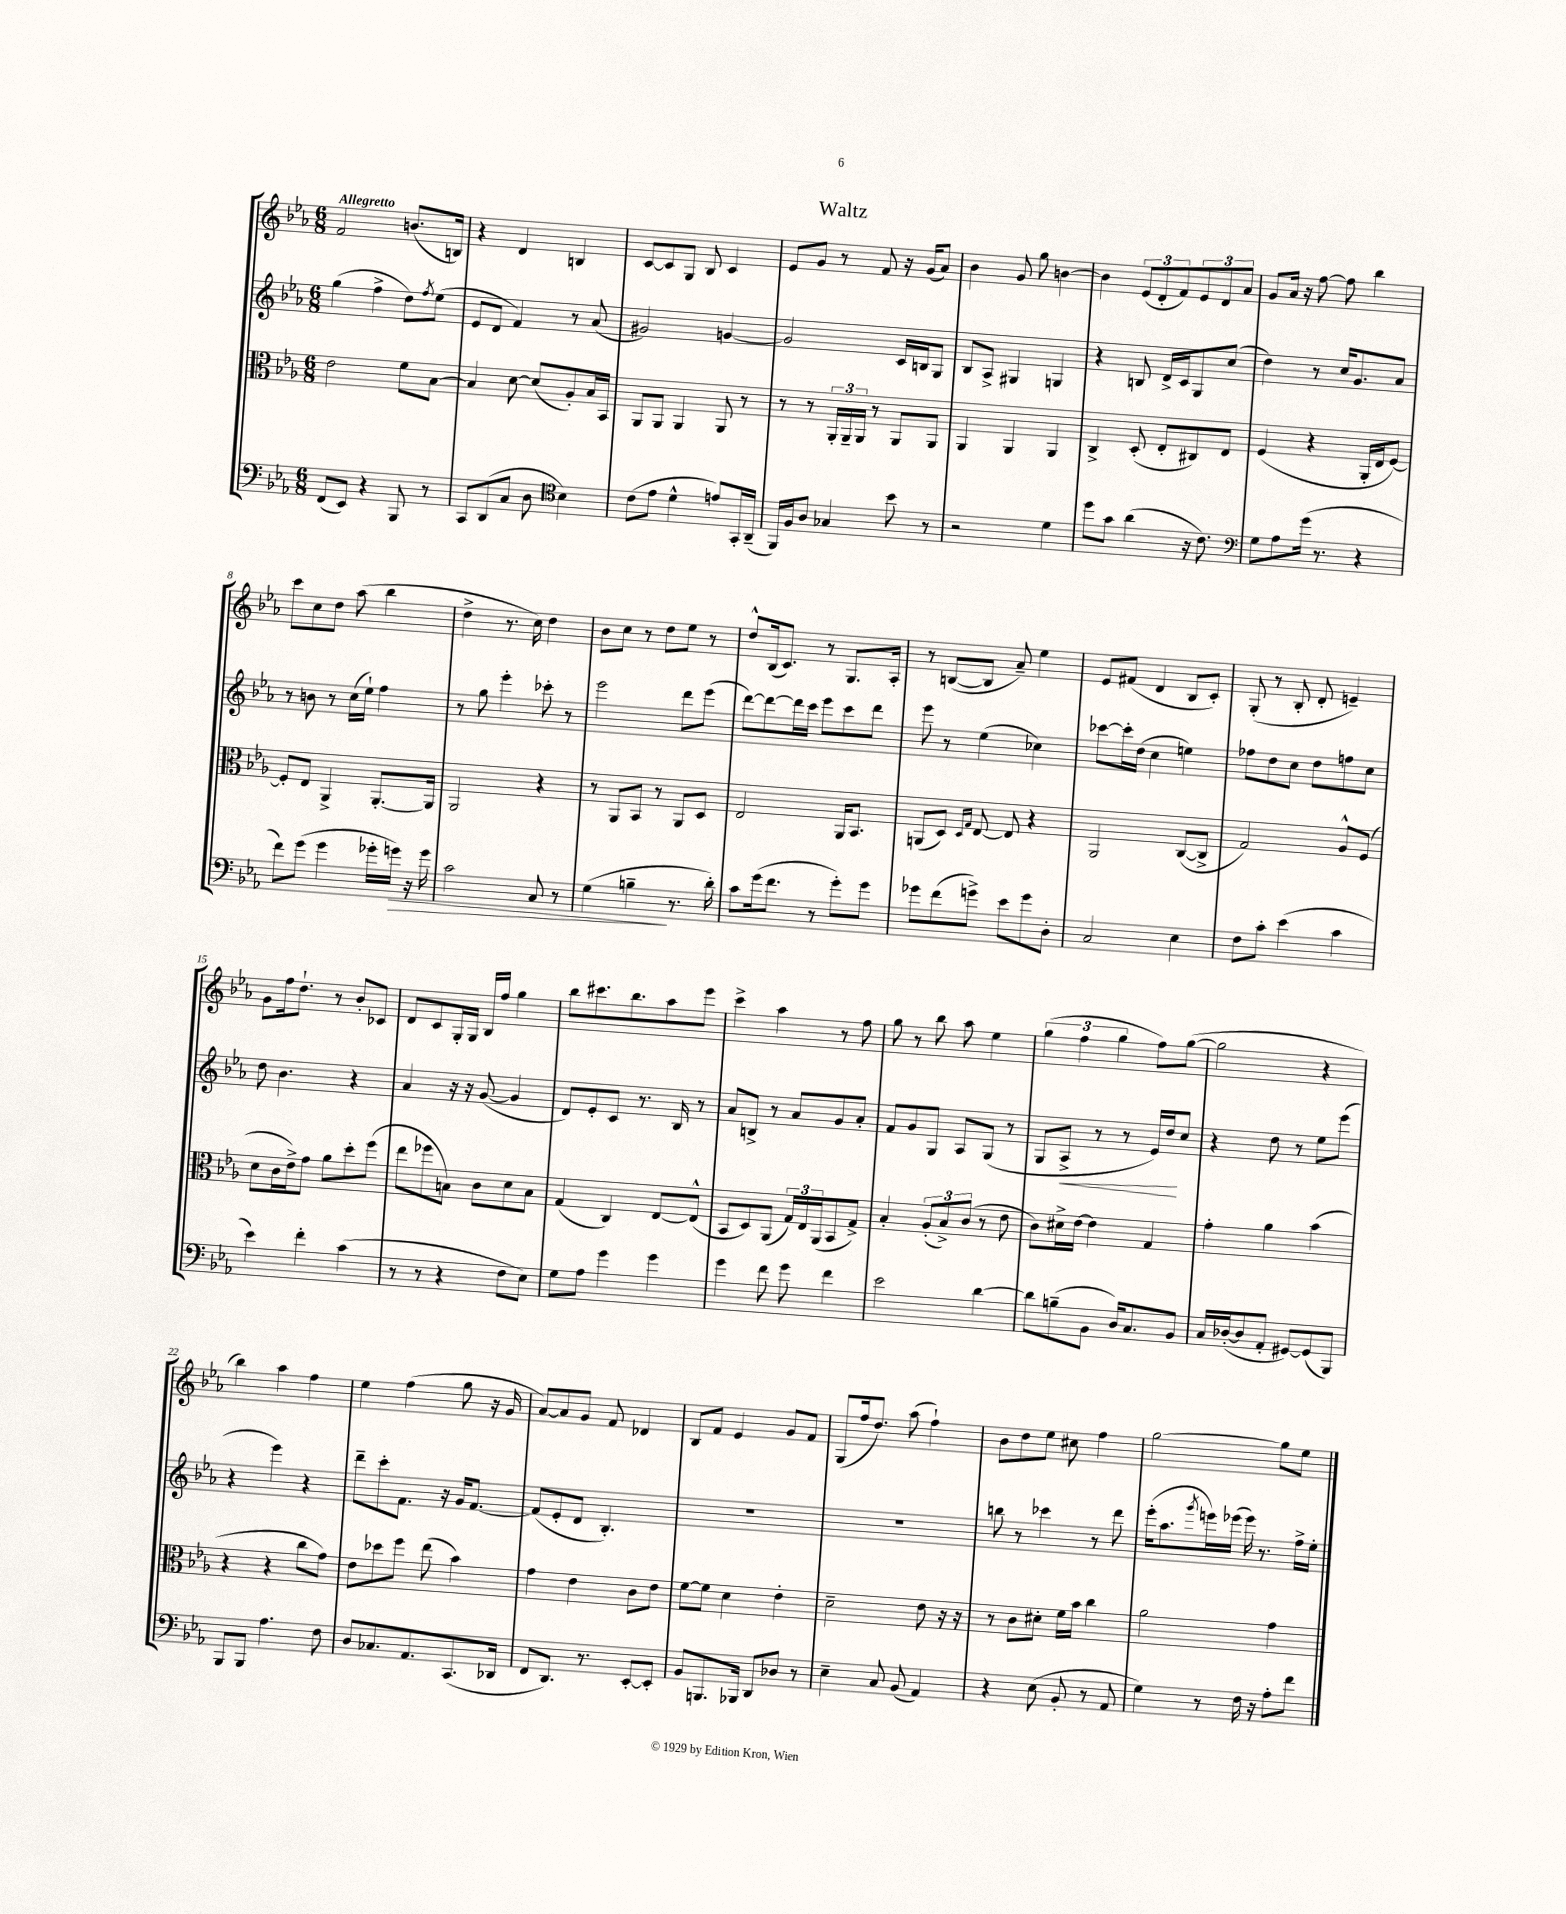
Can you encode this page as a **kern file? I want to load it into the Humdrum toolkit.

**kern	**kern	**kern	**kern
*staff4	*staff3	*staff2	*staff1
*clefF4	*clefC3	*clefG2	*clefG2
*k[b-e-a-]	*k[b-e-a-]	*k[b-e-a-]	*k[b-e-a-]
*M6/8	*M6/8	*M6/8	*M6/8
(8FF	2e-	(4gg	2f
8EE-)	.	.	.
4r	.	4ff^	.
8BBB-	8f	8dd)	(8.b
.	.	8qff	.
8r	[8B-	(8ee-	.
.	.	.	16B)
=	=	=	=
8CC	4B-]	8e-	4r
(8DD	.	8d	.
8C	[8d	4f)	4d
8D	(8d]	.	.
*clefC4	*	*	*
4B-)	8A-')	8r	4B
.	16B-	(8a-	.
.	16BB-	.	.
=	=	=	=
(8c	8AA-	2g#)	[8c
8e-	8AA-	.	8c]
4d^^	4AA-	.	8G
.	.	.	8B-
8e)	8AA-	[4g	4c
16GG'	8r	.	.
(16AA-~	.	.	.
=	=	=	=
16FF)	8r	2g]	8e-
16F	.	.	.
8A-	8r	.	8g
4G-	24AA-'	.	8r
.	24AA-~	.	.
.	24AA-	.	.
.	8r	.	8f
8b-	8AA-	16c	16r
.	.	16B	(16g
8r	8AA-	8G	8a-)
=	=	=	=
2r	4AA-	8B-	4b-
.	.	8A-^	.
.	4AA-	4G#	8g
.	.	.	8gg
4d	4AA-	4G	[4b
=	=	=	=
8dd	4C^	4r	4b]
8g	.	.	.
(4a-	(8D'	8B	(12e-
.	.	.	12d'
.	8E-'	16d^	.
.	.	.	12f)
.	.	16c	.
16r	8C#)	8G	12e-
8.c)	.	.	.
.	.	.	12d
.	8E-	(8cc	.
.	.	.	12a-
=	=	=	=
*clefF4	*	*	*
8G	(4F	4dd)	8g
8A-	.	.	16a-
.	.	.	16r
(16g	4r	8r	[8ff
8.r	.	.	.
.	.	16cc	8ff]
.	.	8.g	.
4r	16AA-'	.	4bb-
.	16E-	.	.
.	[8F)	8a-	.
=	=	=	=
8f)	8F']	8r	8ccc
(8g	8E-	8b	8cc
4g	4AA-^	8r	8dd
.	.	(16cc	(8aa-
.	.	16ee-`)	.
16g-'	[8.AA-'	4ff	4bb-
16g)	.	.	.
16r	.	.	.
16g	16AA-]	.	.
=	=	=	=
2c	2AA-	8r	4dd^
.	.	8gg	.
.	.	4eee-'	8.r
.	.	.	16cc)
8C	4r	8ccc-'	4dd
8r	.	8r	.
=	=	=	=
(4G	8r	2eee-	8b-
.	8AA-	.	8cc
4B~	8BB-	.	8r
.	8r	.	8dd
8.r	8AA-	8ddd	8ee-
.	8D	(8eee-	8r
16d')	.	.	.
=	=	=	=
8c	2E-	[8ddd)	8dd^^
(16g	.	8ddd_	(16B-
8.f	.	.	8.c)
.	.	16ddd]	.
.	.	16ccc	.
8r	.	8eee-	8r
8g')	16AA-	8ccc	8.G
.	8.BB-	.	.
8g	.	8ddd	.
.	.	.	16A-'
=	=	=	=
8g-	(8AA	8eee-	8r
(8f	8D)	8r	([8B
.	16qqD	.	.
.	16qqG	.	.
8g^)	[8E-	(4ee-	8B]
8e-	8E-]	.	8a-~)
8g	4r	4cc-)	4ee-
8D'	.	.	.
=	=	=	=
2C	2AA-	[8ccc-	8e-
.	.	16ccc-']	(8f#
.	.	(16dd	.
.	.	4cc	4d
4E-	([8C	4ee)	8B-
.	8C^]	.	8c')
=	=	=	=
8F	2G)	8ff-	(8G'
8c'	.	8dd	8r
(4e-	.	8cc	8B-'
.	.	8dd	8d'
4c	8A-^^	8ff	4e~)
.	(8F	8cc	.
=	=	=	=
4e-)	8d	8dd	8g
.	16c	4.b-	16ff
.	16e-^)	.	8.dd`
4f'	8g	.	.
.	8a-	.	8r
(4c	8dd'	4r	8b-'
.	(8ff	.	8c-
=	=	=	=
8r	8ee-	4a-	8d
8r	8ff-	.	8c
4r	8B)	16r	16G'
.	.	16r	16G
.	8c	([8g	16B-
.	.	.	16ff
8F	8d	4g]	4gg
8E-)	8B	.	.
=	=	=	=
8G	(4G	8d)	8bb-
8A-	.	8e-'	8.ccc#
4g	4C)	8c	.
.	.	.	8.bb-
.	.	8.r	.
4g	[8E-	.	8aa-
.	.	16B-	.
.	(8E-^^]	8r	8eee-
=	=	=	=
4g	8BB-	8a-	4ccc^
.	8D)	8B^	.
8f	(8AA-	8r	4aa-
8g	24G)	8a-	.
.	24E-	.	.
.	(24AA-	.	.
4f	8BB-	8g	8r
.	8G^)	8a-'	8ff
=	=	=	=
2e-	4B-'	8f	8gg
.	.	8g	8r
.	(12A-'	8G	8bb-
.	12B-^)	.	.
.	.	8A-	8aa-
.	(12c	.	.
[4d	8r	(8G	4ee-
.	8e-	8r	.
=	=	=	=
8d]	8c)	8G	(6gg
(8B~	16d#^	8A-^	.
.	.	.	6ff
.	[16e-	.	.
8BB-	4e-]	8r	.
.	.	.	6gg
16D)	.	8r	.
8.C	.	.	.
.	4G	16e-)	8ff)
.	.	16dd	.
8BB-	.	8cc	([8gg
=	=	=	=
16C	4g'	4r	2gg]
([16D-'	.	.	.
8D-]	.	.	.
8AA-'	4a-	8dd	.
[8GG#)	.	8r	.
(8GG#]	(4b-	8ee-	4r
8BBB-)	.	(8eee-	.
=	=	=	=
8BBB-	4r	4r	4bb-)
8BBB-	.	.	.
4.A-	4r	4eee-)	4aa-
.	8cc	4r	4ff
8F	8g)	.	.
=	=	=	=
8D	8e-	8ddd~	4ee-
8.C-	8dd-	8ccc'	.
.	8ff	8.f	(4ff
8.AA-	.	.	.
.	(8ee-	.	.
.	.	16r	.
(8.CC	4b-)	16g	8gg
.	.	[8.f	.
.	.	.	16r
16DD-	.	.	16g
=	=	=	=
8FF	4g	(8f]	[8a-)
8.DD)	.	8e-'	8a-]
.	4e-	8d	8g
8.r	.	.	.
.	.	4.B-')	8f
[8EE-'	8c	.	4d-
8EE-']	8e-	.	.
=	=	=	=
8BB-	[8f	2.r	8B-
8.BBB	8f]	.	8f
.	4d	.	4e-
16BBB-	.	.	.
8DD	.	.	.
8D-	4e-'	.	8g
8r	.	.	8f
=	=	=	=
4E-~	2d~	2.r	(8G
.	.	.	16ff
.	.	.	8.dd)
8C	.	.	.
(8BB-	.	.	(8aa-
4AA-)	8e-	.	4ff`)
.	16r	.	.
.	16r	.	.
=	=	=	=
4r	8r	8bb	8b-
.	8c	8r	8dd
(8E-	8d#'	4ccc-	8ee-
8BB-'	16f	.	8cc#
.	16b-	.	.
8r	4cc	8r	4ff
8AA-	.	8ddd	.
=	=	=	=
4G)	2a-	(16eee-'	[2gg
.	.	8.aa-	.
.	.	8qggg	.
8r	.	16eee)	.
.	.	(16eee-	.
16F	.	16eee-)	.
16r	.	8.r	.
8A-'	4g	.	8gg]
8f	.	16ff^	8ee-
.	.	16ee-'	.
==	==	==	==
*-	*-	*-	*-
